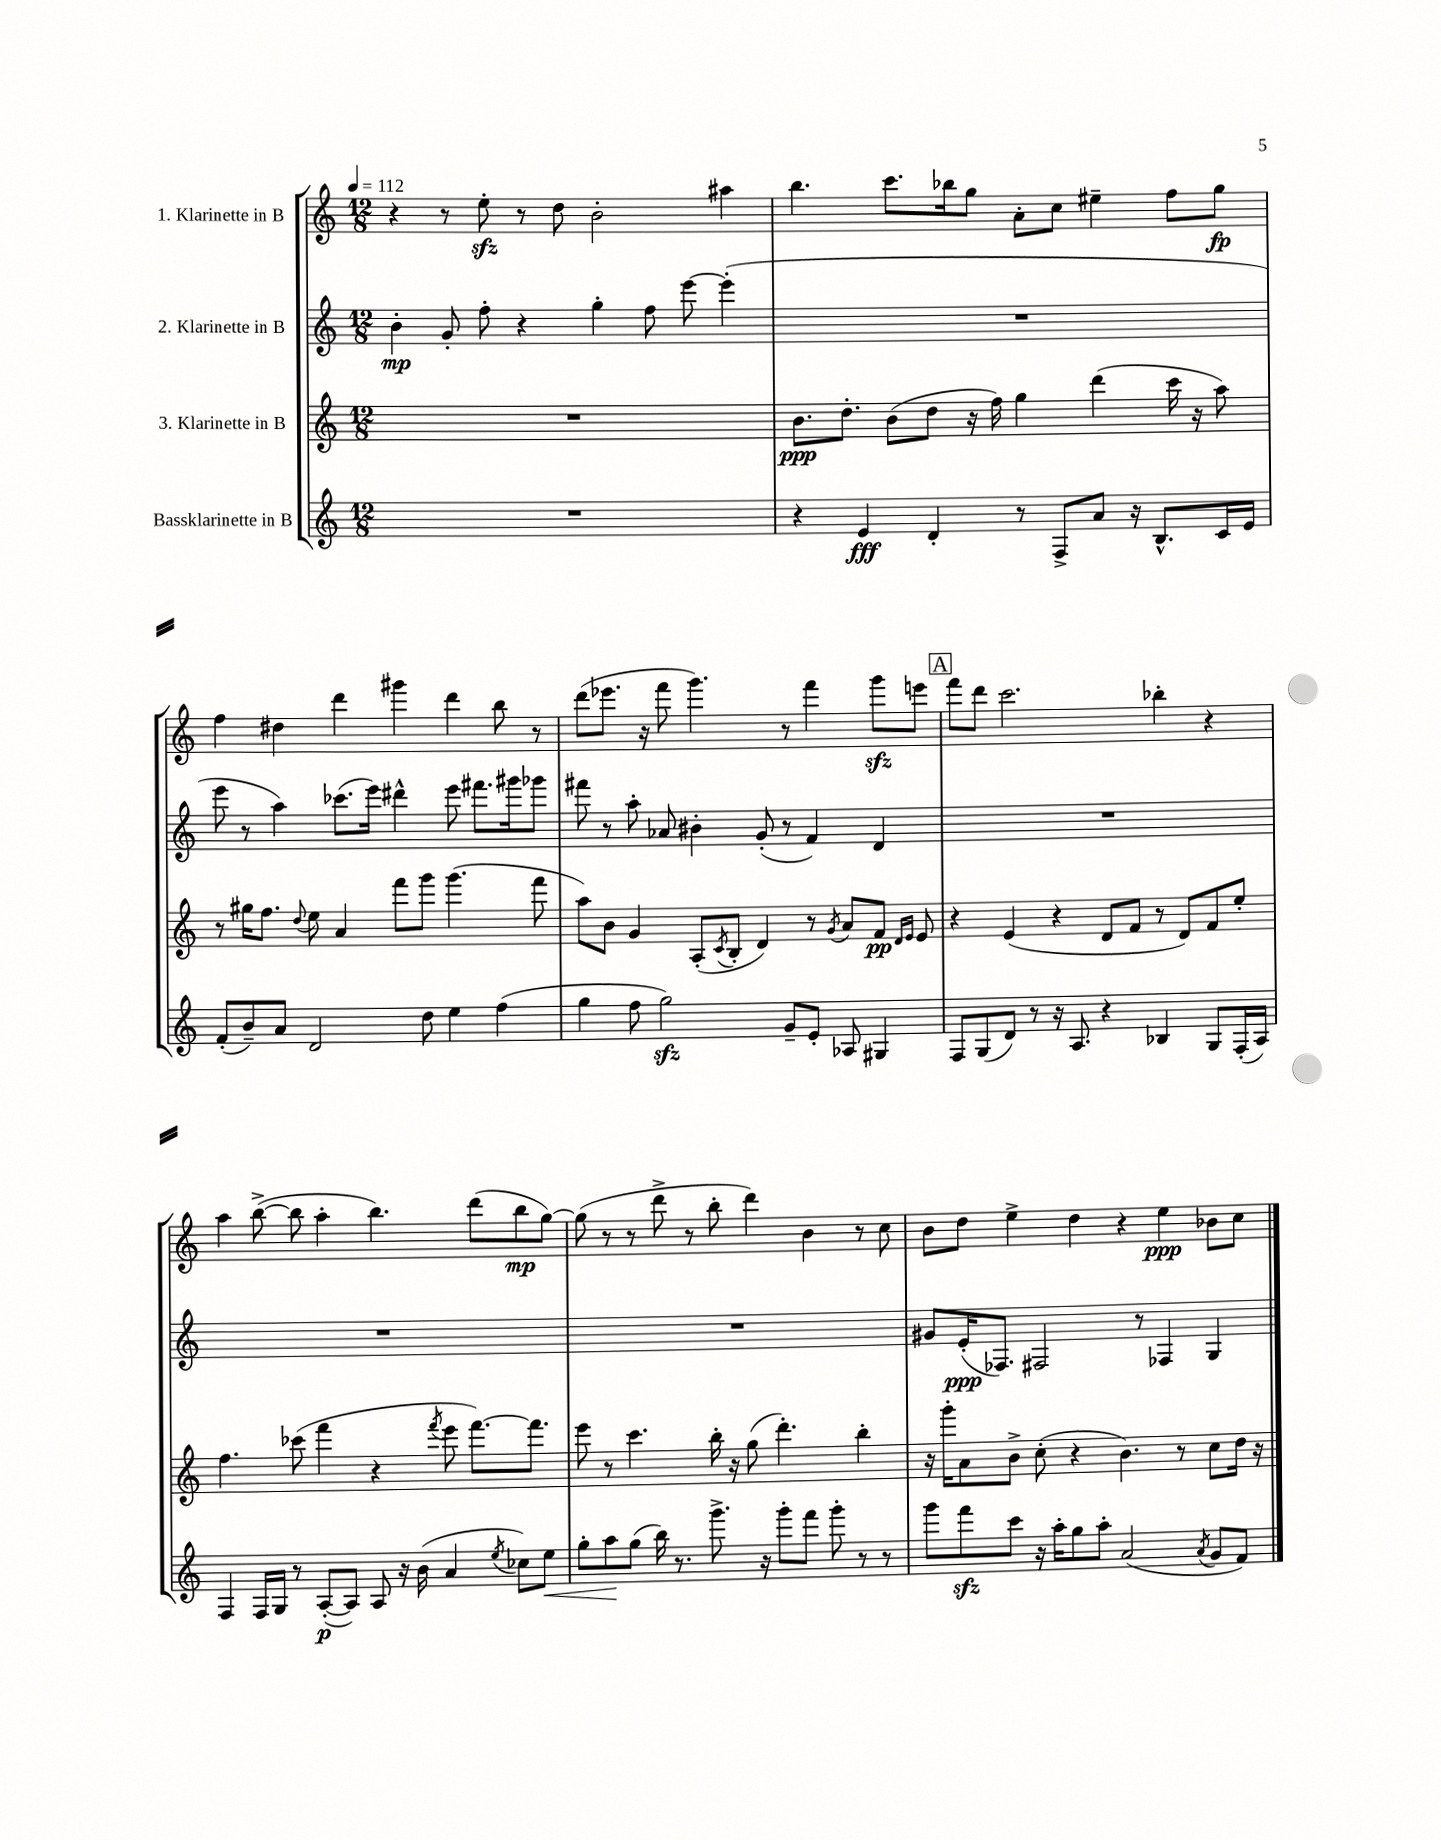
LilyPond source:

<<
\new StaffGroup <<
\new Staff = "s0" \with { instrumentName = "1. Klarinette in B" } {
    \clef treble \key c \major \numericTimeSignature \time 12/8 \tempo 4 = 112
    r4 r8 e''8-.\sfz r8 d''8 b'2-. ais''4 |
    b''4. c'''8. bes''16 g''8 a'8-. c''8 eis''4-- f''8 g''8\fp |
    f''4 dis''4 d'''4 gis'''4 d'''4 b''8 r8 |
    d'''8( ees'''8. r16 f'''8 g'''4.) r8 f'''4 g'''8\sfz e'''8 |
    \mark \markup { \box "A" } f'''8 d'''8 c'''2. bes''4-. r4 |
    a''4 b''8~->( b''8 a''4-. b''4.) d'''8( b''8\mp g''8~) |
    g''8( r8 r8 d'''8-> r8 b''8-. d'''4) b'4 r8 c''8 |
    b'8 d''8 e''4-> d''4 r4 e''4\ppp bes'8 c''8 \bar "|." |
}
\new Staff = "s1" \with { instrumentName = "2. Klarinette in B" } {
    \clef treble \key c \major \numericTimeSignature \time 12/8
    b'4-.\mp g'8-. f''8-. r4 g''4-. f''8 e'''8~ e'''4-.( |
    R1. |
    e'''8 r8 a''4) ces'''8.( e'''16) dis'''4-^ e'''8 fis'''8. gis'''16 ges'''8 |
    fis'''8 r8 a''8-. aes'8 bis'4-. g'8-.( r8 f'4) d'4 |
    \mark \markup { \box "A" } R1. |
    R1. |
    R1. |
    gis'8 e'16-.\ppp( fes8.) fis2 r8 fes4 g4 \bar "|." |
}
\new Staff = "s2" \with { instrumentName = "3. Klarinette in B" } {
    \clef treble \key c \major \numericTimeSignature \time 12/8
    R1. |
    b'8.\ppp d''8.-. b'8( d''8 r16 f''16) g''4 d'''4( c'''16 r16 a''8) |
    r8 gis''16 f''8. \appoggiatura { d''8 } e''8 a'4 f'''8 g'''8 g'''4.( f'''8 |
    a''8) b'8 g'4 a8-.( \acciaccatura { c'8 } b8-. d'4) r8 \acciaccatura { g'8 } a'8 f'8\pp \grace { d'16 e'16 } e'8 |
    \mark \markup { \box "A" } r4 e'4( r4 d'8 f'8 r8 d'8) f'8 e''8-. |
    f''4. ces'''8( f'''4 r4 \acciaccatura { f'''8 } e'''8 f'''8.~) f'''8. |
    e'''8 r8 c'''4. b''16-. r16 g''8( d'''4.-.) b''4-. |
    r16 g'''16-. a'8 b'8-> c''8-.( r4 b'4.) r8 c''8 d''16 r16 \bar "|." |
}
\new Staff = "s3" \with { instrumentName = "Bassklarinette in B" } {
    \clef treble \key c \major \numericTimeSignature \time 12/8
    R1. |
    r4 e'4\fff d'4-. r8 f8-> a'8 r16 b8.-^ c'16 e'16 |
    f'8-.( b'8--) a'8 d'2 d''8 e''4 f''4( |
    g''4 f''8 g''2\sfz) g'8-- e'8-. aes8 gis4 |
    \mark \markup { \box "A" } f8 g8( d'8) r8 r16 a8. r4 bes4 g8 f16-.( a16) |
    f4 f16 g16 r8 a8~-.\p( a8) a8 r16 b'16( a'4 \acciaccatura { e''8 } ces''8) e''8\< |
    g''8-. a''8\! g''8( b''16) r8. g'''8.-> r16 g'''8-. f'''8 g'''8-. r8 r8 |
    g'''8 f'''8\sfz c'''8 r16 a''16-. g''8 a''8-. a'2( \acciaccatura { a'8 } g'8 f'8) \bar "|." |
}
>>
>>
\layout { \context { \Score \remove "Bar_number_engraver" } }
